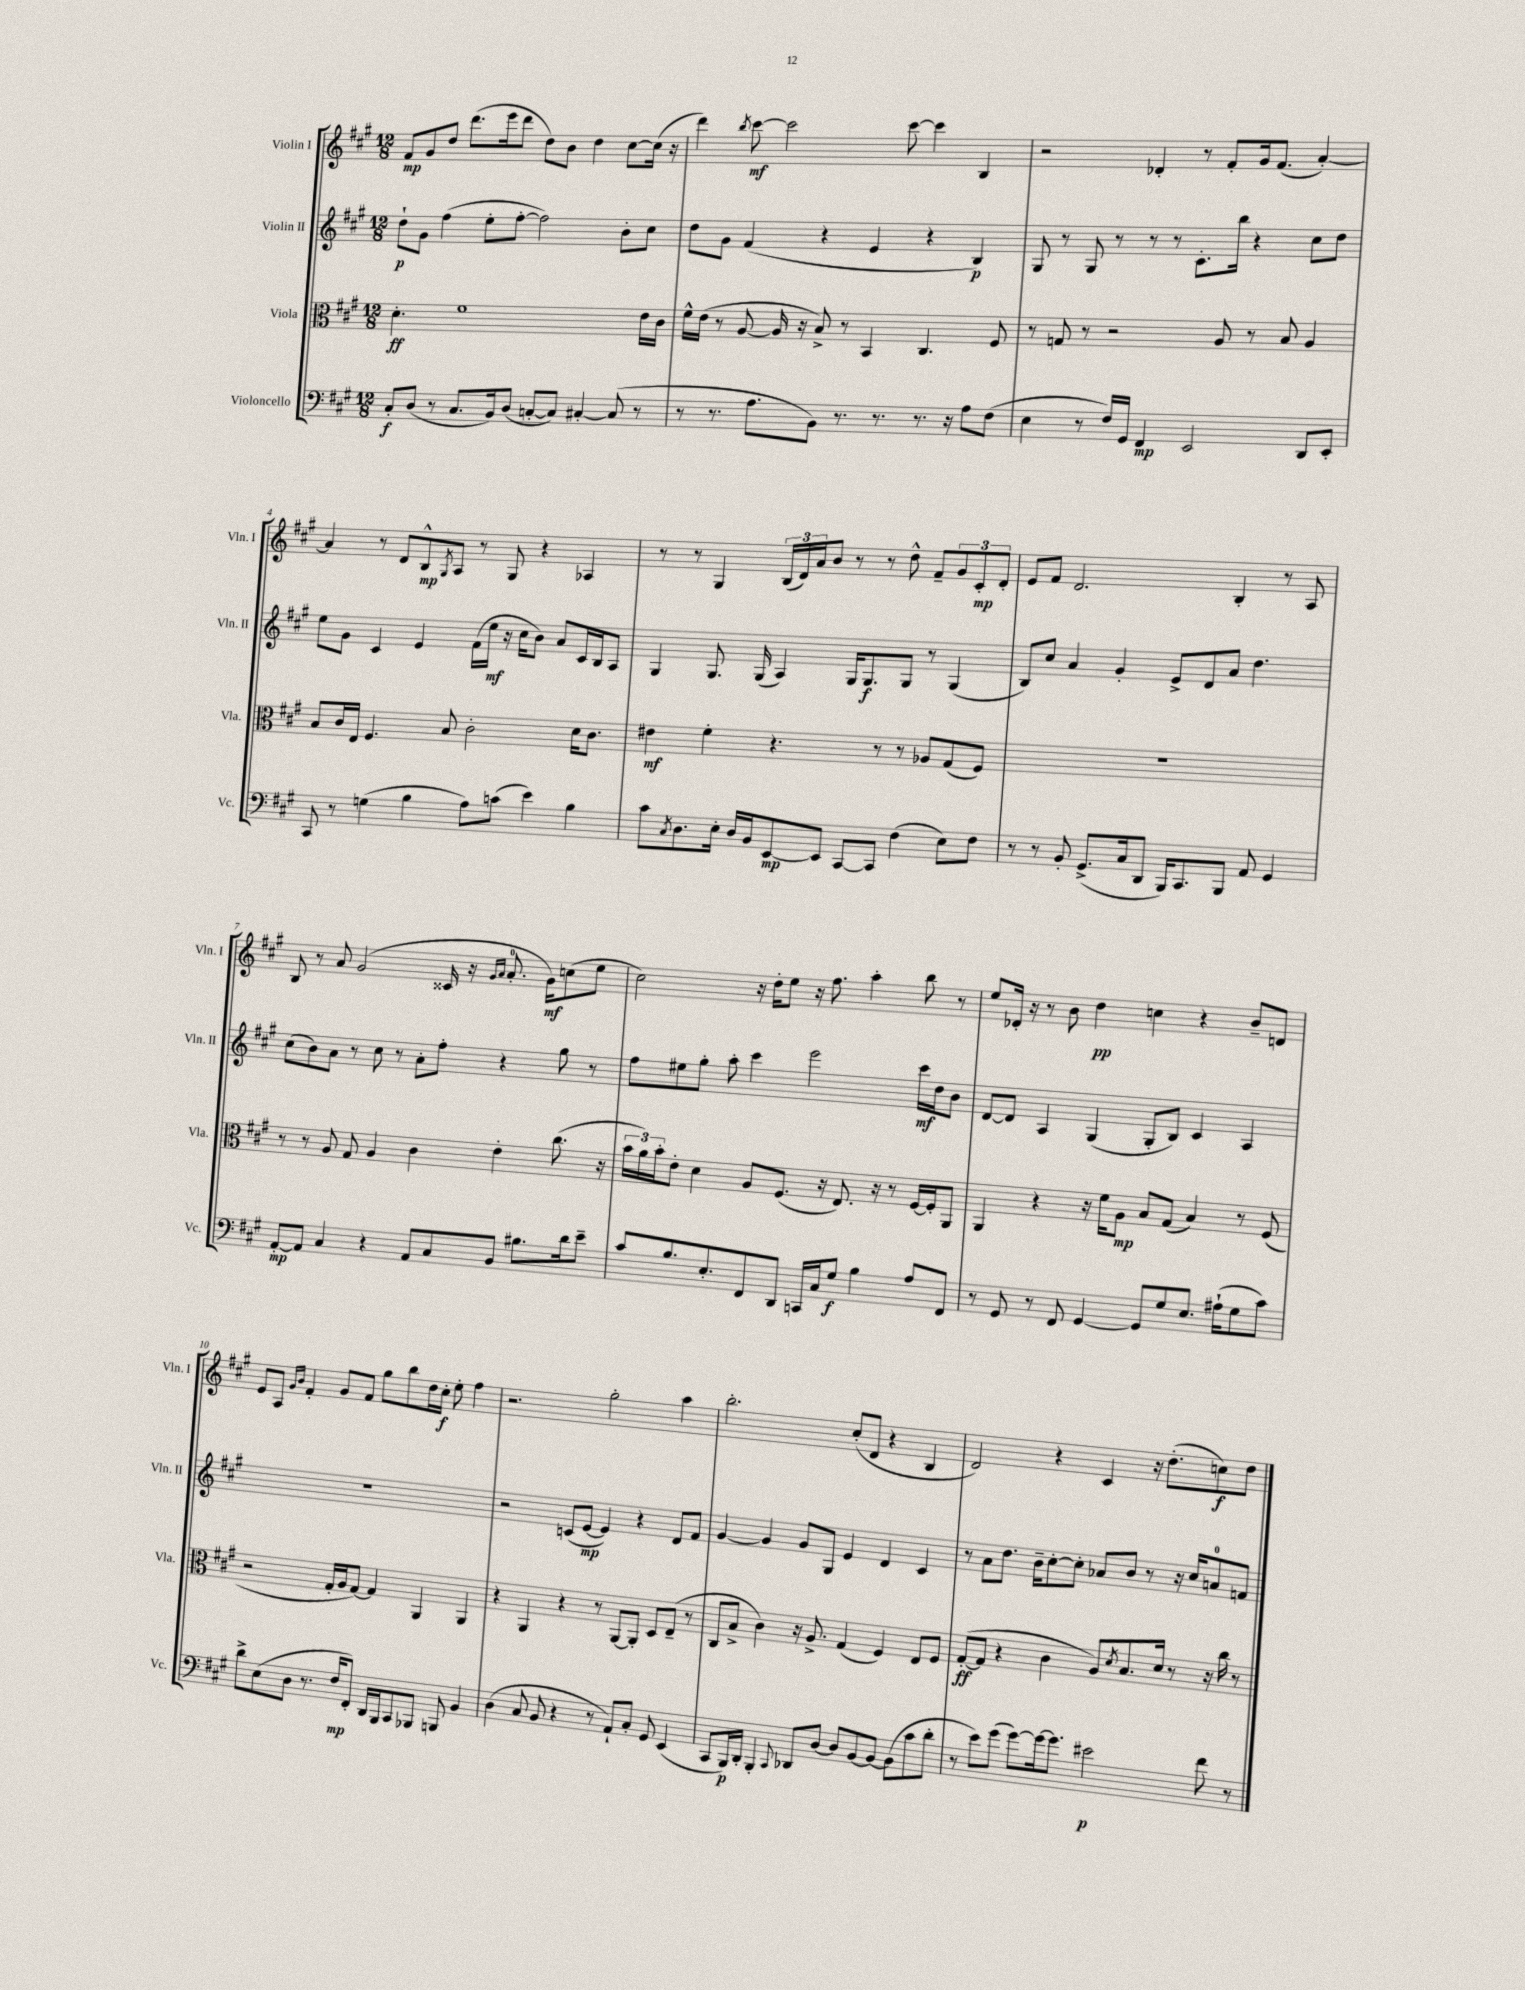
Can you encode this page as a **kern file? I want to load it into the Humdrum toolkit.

**kern	**kern	**kern	**kern
*staff4	*staff3	*staff2	*staff1
*clefF4	*clefC3	*clefG2	*clefG2
*k[f#c#g#]	*k[f#c#g#]	*k[f#c#g#]	*k[f#c#g#]
*M12/8	*M12/8	*M12/8	*M12/8
8C#'	4.d'	8dd`	8f#
(8D	.	8g#	8g#
8r	.	(4ff#	8dd
8.C#	1f#	.	(8.ddd
.	.	8ee'	.
16BB)	.	.	16eee
(8D	.	[8ff#'	8ddd
[8C'	.	2ff#])	8dd)
8C])	.	.	8b
[4C#'	.	.	4dd
(8C#]	.	8b'	[8cc#
8r	16e	8cc#	(16cc#]
.	16c#	.	16r
=	=	=	=
8r	16f#^^	8dd	4ddd)
.	(16e	.	.
8.r	8r	8g#	.
.	.	.	8qbb
.	[8A	(4f#	[8ccc#
8.A	.	.	.
.	16A]	.	2ccc#]
.	16r	.	.
8BB)	8B^)	4r	.
8.r	8r	.	.
.	4BB	4e	.
8.r	.	.	.
.	.	.	[8ccc#
8.r	4.C#	4r	4ccc#]
16r	.	.	.
8A	.	4B)	4B
(8F#	8F#	.	.
=	=	=	=
4E	8r	8G#	2r
.	8G	8r	.
8r	8r	8G#	.
16F#)	2r	8r	.
16GG#	.	.	.
4FF#	.	8r	4d-'
.	.	8r	.
2EE	.	8.c#'	8r
.	8A	.	8f#'
.	.	16bb	.
.	8r	4r	16g#
.	.	.	(8.f#
.	8B	.	.
8DD	4A	8cc#	[4a')
8EE'	.	8dd	.
=	=	=	=
8CC#	8B	8ee	4a]
8r	16c#	8g#	.
.	16E	.	.
(4G	4.F#	4c#	8r
.	.	.	8d
4B	.	4e	8B^^
.	.	.	8qG#
.	8B	.	8A
8A)	2c#'	(16f#	8r
.	.	16ee	.
(8c	.	16r	8G#
.	.	16cc#	.
4e)	.	8b)	4r
.	.	8a	.
4B	16d	16c#	4A-
.	8.c#	16B	.
.	.	8A	.
=	=	=	=
8c#	4e#	4G#	8r
8qC#	.	.	.
8.D	.	.	8r
.	4f#'	8.G#	4G#
16E'	.	.	.
16D	.	.	.
16BB	.	(16G#	.
[8EE	4.r	4A)	(24B
.	.	.	24d)
.	.	.	24a
8EE]	.	.	8b
[8CC#	.	16G#	8r
.	.	8.G#	.
8CC#]	8r	.	8r
(4F#	8r	8G#	8dd^^
.	8A-	8r	8f#~
8E)	(8G#	(4G#	12g#
.	.	.	12c#'
8F#	8F#)	.	.
.	.	.	12d'
=	=	=	=
8r	1.r	8B)	8e
8r	.	8cc#	8f#
8BB'	.	4a	2.d
(8.GG#^	.	.	.
.	.	4g#'	.
16C#	.	.	.
8DD	.	.	.
16BBB)	.	8e^	.
8.CC#	.	.	.
.	.	8d	.
8BBB	.	8a	4B'
8AA	.	4.dd	.
4GG#	.	.	8r
.	.	.	8A
=	=	=	=
[8AA'	8r	(8cc#	8B
8AA]	8r	8b)	8r
4C#	8A	8a	8a
.	8G#	8r	(2g#
4r	4A	8cc#	.
.	.	8r	.
8AA	4c#	8a'	.
8C#	.	8ff#'	16c##
.	.	.	16r
.	.	.	16qqg#
.	.	.	16qqa
8BB	4e'	4r	8.a'
8.B#	.	.	.
.	.	.	16g#)
.	(8.cc#	8gg#	(8cc
16d	.	.	.
8e~	.	8r	8ee
.	16r	.	.
=	=	=	=
8c#	24b	8ff#	2cc#)
.	24a)	.	.
.	24b'	.	.
8.B	8e'	8ee#	.
.	4d	8gg#'	.
8.E'	.	.	.
.	.	8aa'	.
8FF#	8A	4ccc#	16r
.	.	.	16dd'
8DD	(8.F#	.	8ee
16CC	.	2eee	16r
16C#	16r	.	8.ff#
8G#	8.E)	.	.
4B	.	.	4aa'
.	16r	.	.
.	8r	.	.
8A	[16F#	16ccc#	8bb
.	16F#']	16dd	.
8FF#	8AA	8b	8r
=	=	=	=
8r	4AA	[8d	8ee
8GG#	.	8d]	16d-'
.	.	.	16r
8r	4r	4A	8r
8FF#	.	.	8b
[4GG#	16r	(4G#	4dd
.	16f#	.	.
.	8A	.	.
8GG#]	8B	8G#'	4cc
8G#	(8G#	8B)	.
8.E	4B)	4c#	4r
(16A#`	.	.	.
8G#	8r	4A	8b~
8c#)	(8F#	.	8d
=	=	=	=
8d^	2r	1.r	8e
(8E	.	.	8A
.	.	.	16qqg#
.	.	.	16qqb
8D	.	.	4f#'
8.r	.	.	.
.	16G#'	.	8g#
16F#	16A	.	.
8FF#')	[8G#)	.	8f#
16DD	4G#]	.	8gg#
16BBB	.	.	.
8CC#	.	.	8bb
8BBB-	4AA	.	16dd
.	.	.	16cc#'
8BBB	.	.	8ee'
4BB	4AA	.	4ff#
=	=	=	=
(4D	4r	2r	2.r
8C#	4AA	.	.
8BB	.	.	.
4r	4r	(8c	.
.	.	[8e	.
8r	8r	4e])	2gg#'
8AA`)	[8AA	.	.
8C#'	8AA']	4r	.
8GG#	8D	.	.
(4EE	(8E~	8d	4aa
.	8r	8f#	.
=	=	=	=
8CC#	8C#	[4g#	2.bb'
16BBB)	8B^	.	.
16DD'	.	.	.
4BBB'	4c#)	4g#]	.
8qqCC#	.	.	.
8DD-	16r	8g#	.
.	8.A^	.	.
[8D	.	8G#	.
8D]	(4G#	4e	(8cc#'
[8BB	.	.	8d
8BB_	4F#)	4d	4r
(8BB]	.	.	.
8c#	8E	4c#	4B
8d'	8F#	.	.
=	=	=	=
8r	([8G#'	8r	2d)
8e)	8G#]	8a	.
(8g#	4r	8.dd	.
[8g#)	.	.	.
.	.	16b~	.
16g#_	4c#	[8cc#'	4r
8.g#]	.	.	.
.	.	8cc#']	.
2e#	8A)	8a-	4c#
.	8qd	.	.
.	8.B	8b	.
.	.	8r	16r
.	16d	.	(8.dd'
.	8r	16r	.
.	.	16cc#	.
8f#	16r	8a	8cc)
.	16cc#	.	.
8r	8r	8f	8dd
==	==	==	==
*-	*-	*-	*-
